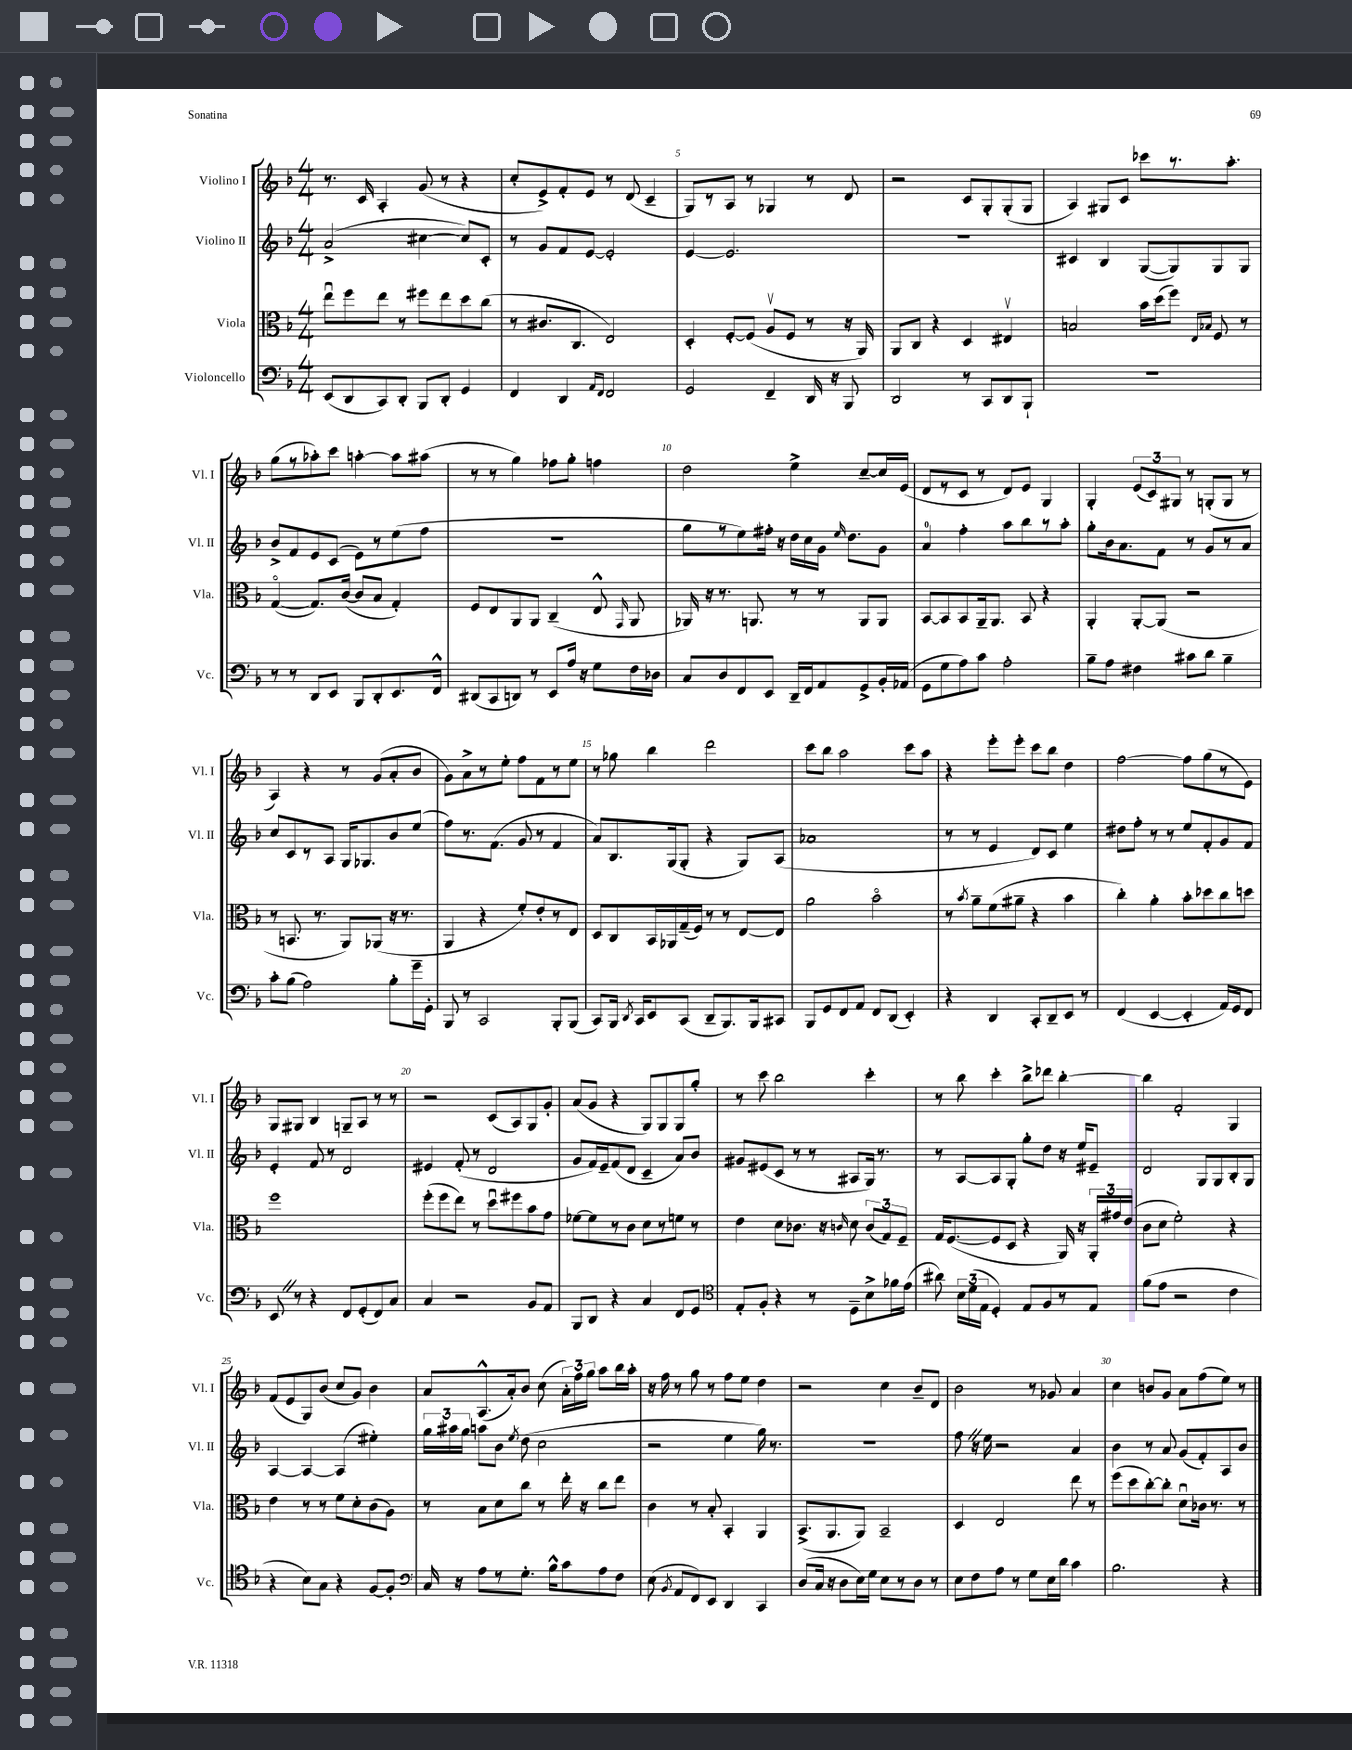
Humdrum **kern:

**kern	**kern	**kern	**kern
*staff4	*staff3	*staff2	*staff1
*clefF4	*clefC3	*clefG2	*clefG2
*k[b-]	*k[b-]	*k[b-]	*k[b-]
*M4/4	*M4/4	*M4/4	*M4/4
(8EE	8eeu	(2a^	8.r
8DD	8ff	.	.
.	.	.	16c
8CC)	8ee	.	4A'
8DD'	8r	.	.
8BBB-	8ff#	[4cc#	(8g
8DD'	8ee	.	8r
4GG	8dd	8cc#])	4r
.	(8cc	8c'	.
=	=	=	=
4FF	8r	8r	8cc'
.	8.c#	8g	8e^)
4DD	.	8f	8f'
.	8.C	.	.
.	.	[8e	8e
16qqAA	.	.	.
16qqFF	.	.	.
2FF	2E)	2e']	8r
.	.	.	(8d
.	.	.	4c~
=	=	=	=
2GG	4D'	[4e	8G)
.	.	.	8r
.	[8F'	2.e]	8A
.	(8F]	.	8r
4FF~	8Av	.	4G-
.	8F	.	.
16DD	8r	.	8r
16r	.	.	.
8BBB-	16r	.	8d
.	16AA)	.	.
=	=	=	=
2DD	8AA	1r	2r
.	8C	.	.
.	4r	.	.
8r	4D	.	8c
8CC	.	.	8G'
8DD	4E#v	.	(8G'
8BBB-`	.	.	8G
=	=	=	=
1r	2B	4c#	4A)
.	.	4B-	8G#
.	.	.	8c
.	16b-	([8G	8ccc-
.	(16dd	.	.
.	8ff)	8G])	8.r
.	16qqE	.	.
.	16qqB-	.	.
.	8F	8G	.
.	.	.	8.aa'
.	8r	8G	.
=	=	=	=
8r	([4Go	8b-^	(8gg
8r	.	8f	8r
8DD	8.G])	8e	8aa-')
8EE	.	(8c	8ccc
.	([16c	.	.
8BBB-	8c]	8e)	[4aa'
8DD'	8B-	8r	.
8.EE	4G')	(8ee	8aa]
.	.	8ff	(8aa#
16FF^^	.	.	.
=	=	=	=
(8DD#	8F	1r	8r
8CC	8E	.	8r
8DD)	8AA	.	4gg)
8r	8AA	.	.
8EE	(4C~	.	8ff-
16A	.	.	8gg'
16r	.	.	.
8G	8E^^	.	4ff
.	16qqGG	.	.
16F	8AA	.	.
16D-	.	.	.
=	=	=	=
8C	16AA-)	8gg	2dd
.	16r	.	.
8D	8.r	8r	.
8FF	.	8ee)	.
.	8.AA	.	.
8EE	.	16ff#'	.
.	.	16r	.
16DD~	8r	16dd	4ee^
16FF	.	16cc	.
8AA	8r	16g	.
.	.	16qqee	.
.	.	8.dd	.
8GG^	8AA	.	[8cc~
16BB-'	8AA	8g	16cc]
(16AA-	.	.	(16e
=	=	=	=
8GG	[8BB-	4a	8d
8G	8BB-]	.	8r
8A)	8BB-	4ff'	8c
8c	16AA~	.	8r
.	8.AA	.	.
2A'	.	8aa	8d)
.	8BB-	8bb-	8e
.	4r	8r	4G
.	.	8aa'	.
=	=	=	=
8B-~	4AA'	8gg'	4G'
8A	.	16b-	.
.	.	8.a	.
4F#	[8AA'	.	(12e
.	.	.	12c)
.	(8AA]	8f	.
.	.	.	12G#
8c#	2r	8r	8r
8d	.	8g	(8G'
4B-~	.	8r	8G
.	.	8a	8r
=	=	=	=
8c'	8r	8cc	4A)
(8B-	8.BB	8c	.
2A)	.	8r	4r
.	8.r	.	.
.	.	8A	.
.	8AA)	16G	8r
.	.	8.G-	.
.	(8AA-	.	(8g
8B-'	16r	8b-	8a'
.	8.r	.	.
16g~	.	(8ee	8b-
16GG'	.	.	.
=	=	=	=
8BBB-	4AA	8ff)	8g)
8r	.	8.r	8a^
2CC	4r	.	8r
.	.	(8.f	.
.	.	.	8ee'
.	8f')	8g	8ff
.	8e'	8r	8f
8BBB-'	8r	4f	8r
(8BBB-	8E	.	8ee
=	=	=	=
8CC)	8D	8a)	8r
16BBB-	8C	8.B-	8gg-
8qDD	.	.	.
16CC	.	.	.
8EE	16BB-	.	4bb-
.	16AA-	(16G	.
(8CC	(16G~	8G'	.
.	16F)	.	.
8DD~	8r	4r	2ddd
8.BBB-)	8r	.	.
.	[8E	8G)	.
16BBB-	.	.	.
8CC#	8E]	(8A	.
=	=	=	=
8BBB-	2a	1a-	8ccc
8GG	.	.	8bb-
8FF	.	.	2aa
8AA	.	.	.
8FF	2b-o	.	.
(8DD	.	.	.
4EE')	.	.	8ccc
.	.	.	8aa
=	=	=	=
4r	8r	8r	4r
.	8qb-	.	.
.	8a~	8r	.
4DD	(8f	4e	8eee'
.	8a#~	.	8eee'
8CC'	4r	8d)	8ccc
8DD~	.	8c	8bb-
8EE	4b-	4ee	4dd
8r	.	.	.
=	=	=	=
(4FF	4cc')	8dd#	[2ff
.	.	8ff'	.
[4EE	4a'	8r	.
.	.	8r	.
4EE']	8b-'	8ee	8ff]
.	8dd-	8f'	(8gg
16AA)	8cc	8g	8r
16GG	.	.	.
8FF	8dd	8f	8e)
=	=	=	=
8EE	1ff	4e'	8G
8r	.	.	8G#
4r	.	8f	4B-
.	.	8r	.
8FF	.	2d	8G~
(8GG'	.	.	8A
8FF)	.	.	8r
8C	.	.	8r
=	=	=	=
4C	(8ff'	4e#	2r
.	8ff	.	.
2r	8ee)	(8f'	.
.	8r	8r	.
.	8ddu	2d	(8c
.	8ff#	.	8A)
8BB-	8b-	.	8G
8AA	8g	.	8g'
=	=	=	=
8BBB-	[8f-	8g	(8a
8DD	8f-]	16f)	8g
.	.	16e~	.
4r	8r	(8f	4r
.	8c	8d	.
4C	8d	4c~	8G)
.	8r	.	8G
8FF	8f	8a)	8G
8GG	8r	8b-	8gg'
=	=	=	=
*clefC4	*	*	*
8E'	4e	8g#	8r
8F'	.	(8e#	8ccc
4r	8d	8c	2bb-
.	8.c-	8r	.
8r	.	8r	.
.	16r	.	.
.	16qqc	.	.
8D~	8d	8A#	.
8B-^	(12c	16G)	4ccc'
.	.	8.r	.
.	12G)	.	.
16f-	.	.	.
.	12F~	.	.
(16e	.	.	.
=	=	=	=
8a#)	16G	8r	8r
.	([8.F	.	.
24B-	.	[8A	8bb-
(24d	.	.	.
24E	.	.	.
4D')	8F]	8A]	4ccc'
.	8D	8G'	.
8E	4r	8gg'	8bb-^
8F	.	8dd	8ddd-
8r	16AA)	16r	[4bb-'
.	16r	16ee	.
8E	24AA'	8e#~	.
.	24g#	.	.
.	(24e	.	.
=	=	=	=
(8f	8c	2d	4bb-]
8e	8d	.	.
2r	2f')	.	2f'
.	.	8G	.
.	.	8G	.
4c	4r	8B-'	4G
.	.	8G	.
=	=	=	=
4r	4e	[4A	(8f
.	.	.	8e
8B-)	8r	4A_	8G)
8G	8r	.	(8b-
4r	8f	(4A]	8cc
.	8d'	.	8g)
[8F	(8c	4ee#')	4b-
8F']	8A)	.	.
=	=	=	=
*clefF4	*	*	*
16C	8r	24gg	8a
.	.	24aa#	.
16r	.	.	.
.	.	24gg	.
8A	8B-	8aa	(8.A^^
8r	8d	8b-	.
.	.	.	16a')
.	.	8qee	.
8.G'	8cc	(8dd	8b-
.	8r	2cc	(8cc
16B-^^	.	.	.
8c	16ee'	.	24a')
.	.	.	24ff
.	16r	.	.
.	.	.	24gg
8A	8cc	.	8aa
8F	8ee	.	16bb-
.	.	.	16aa'
=	=	=	=
(8E	4c	2r	16r
.	.	.	16ff
8qBB-	.	.	.
8AA	.	.	8r
8FF)	8r	.	8gg
8EE	8B-'	.	8r
4DD	4BB-'	4ee	8ff
.	.	.	8ee
4CC	4AA	16gg)	4dd
.	.	8.r	.
=	=	=	=
(8D	(8.BB-^	1r	2r
16C	.	.	.
16r	8.AA	.	.
8D	.	.	.
16E)	8AA)	.	.
16G	.	.	.
8E	2BB-~	.	4cc
8r	.	.	.
8D	.	.	8b-~
8r	.	.	8d
=	=	=	=
8E	4D	8ff	2b-
8F	.	16r	.
.	.	16ee	.
8A	2E	2r	.
8r	.	.	.
8G	.	.	8r
16E	.	.	8g-
16d	.	.	.
4c	8ee	4a	4a
.	8r	.	.
=	=	=	=
2.B-	(8ff	4b-	4cc
.	8dd	.	.
.	[8cc')	8r	8b
.	8cc']	8a	8g
.	8du	(8g	8a
.	16c-	8f')	(8ff
.	8.r	.	.
4r	.	8A	8ee)
.	8r	8b-	8r
==	==	==	==
*-	*-	*-	*-
